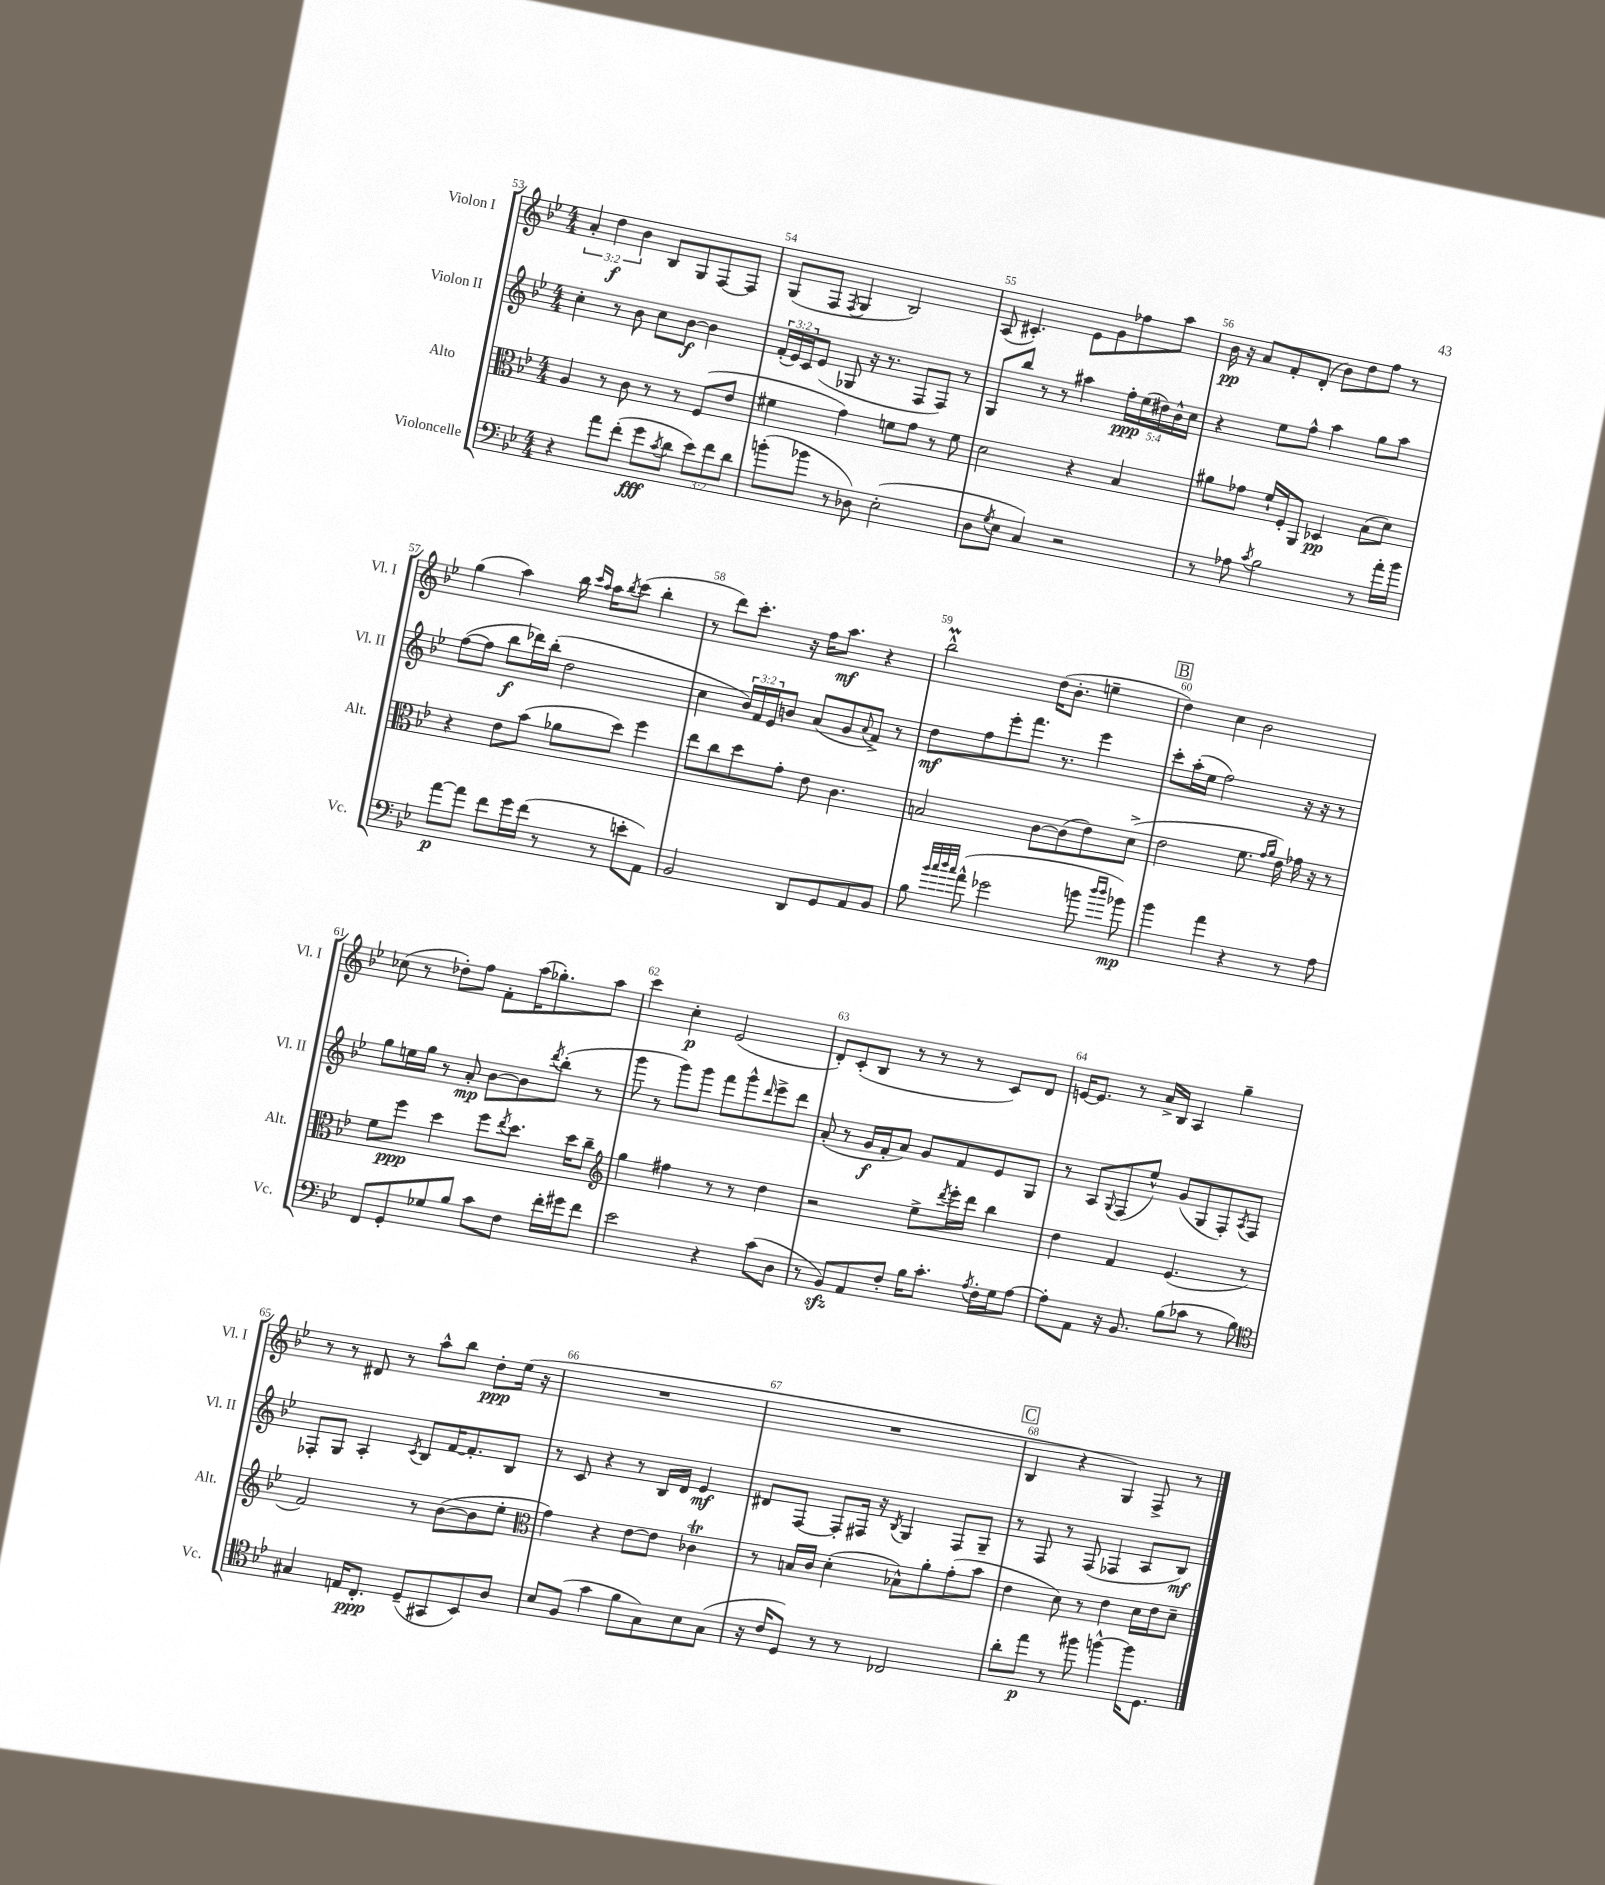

**kern	**dynam	**kern	**dynam	**kern	**dynam	**kern	**dynam
*part4	*part4	*part3	*part3	*part2	*part2	*part1	*part1
*staff4	*staff4	*staff3	*staff3	*staff2	*staff2	*staff1	*staff1
*I"Violoncelle	*	*I"Alto	*	*I"Violon II	*	*I"Violon I	*
*I'Vc.	*	*I'Alt.	*	*I'Vl. II	*	*I'Vl. I	*
*clefF4	*	*clefC3	*	*clefG2	*	*clefG2	*
*k[b-e-]	*	*k[b-e-]	*	*k[b-e-]	*	*k[b-e-]	*
*M4/4	*	*M4/4	*	*M4/4	*	*M4/4	*
=53	=53	=53	=53	=53	=53	=53	=53
4r	.	4A/	.	4cc'\	.	6a'/	.
.	.	.	.	.	.	6dd\	f
8a\L	.	8r	.	8r	.	.	.
.	.	.	.	.	.	6b-\	.
(8f'\J	.	8c\	.	8b-\	.	.	.
8g\L	fff	8r	.	8cc\L	.	8B-/L	.
8qc/	.	.	.	.	.	.	.
8d\J	.	8r	.	[8b-\J	f	8G/	.
12e-\L)	.	(8F/L	.	4b-\]	.	[8F/	.
12f\	.	.	.	.	.	.	.
.	.	8e-/J	.	.	.	8F/J]	.
12d\J	.	.	.	.	.	.	.
=54	=54	=54	=54	=54	=54	=54	=54
(8bn'\L	.	4f#X\	.	(24f'/LL	.	(8G/L	.
.	.	.	.	24e-/)	.	.	.
.	.	.	.	24c/J	.	.	.
8b-X\J	.	.	.	(8e-/J	.	8F/J	.
.	.	.	.	.	.	8qF/	.
8r	.	4g\)	.	8G-X/	.	4G/	.
8D-X\)	.	.	.	16r	.	.	.
.	.	.	.	8.r	.	.	.
(2E-'\	.	8fn\L	.	.	.	2B-/)	.
.	.	8g\J	.	8F/L	.	.	.
.	.	8r	.	8F/J)	.	.	.
.	.	8f\	.	8r	.	.	.
=55	=55	=55	=55	=55	=55	=55	=55
8D\L	.	2d\	.	8G/L	.	(8A/	.
8qG/	.	.	.	.	.	.	.
8E-\J	.	.	.	8bb-/J	.	4.c#X'/)	.
4C/)	.	.	.	8r	.	.	.
.	.	.	.	8r	.	.	.
2r	.	4r	.	4aa#X\	.	8e-\L	.
.	.	.	.	.	.	8g\	.
.	.	4B-/	.	20ff'\LL	ppp	8ff-X\	.
.	.	.	.	(20ee-\	.	.	.
.	.	.	.	20dd#X\)	.	.	.
.	.	.	.	.	.	8aa\J	.
.	.	.	.	20b-^^\	.	.	.
.	.	.	.	20cc\JJ	.	.	.
=56	=56	=56	=56	=56	=56	=56	=56
8r	.	8a#X\L	.	4r	.	16b-\	pp
.	.	.	.	.	.	16r	.
8A-X\	.	8g-X\J	.	.	.	8a/L	.
8qc/	.	.	.	.	.	.	.
2B-\	.	16f`/LL	.	8ee-\L	.	8f'/	.
.	.	16F'/J	.	.	.	.	.
.	.	8AA/J	.	8ff^^\J	.	(8d'/J	.
.	.	4D-X/	pp	4aa\	.	8b-\L)	.
.	.	.	.	.	.	8dd\	.
8r	.	(8B-\L	.	8gg\L	.	8ff\J	.
16a'\LL	.	8d\J)	.	8aa\J	.	8r	.
16b-\JJ	.	.	.	.	.	.	.
!!LO:LB:g=z
=57	=57	=57	=57	=57	=57	=57	=57
[8a\L	p	4r	.	([8ff\L	.	(4gg\	.
8a\J]	.	.	.	8ff\J]	.	.	.
8f\L	.	8e-\L	.	8bb-\L	f	4aa\)	.
16g\L	.	(8b-\J	.	16ddd-X\L)	.	.	.
(16f\JJ	.	.	.	(16bb-'\JJ	.	.	.
8r	.	8a-X\L	.	2dd\	.	16bb-\	.
.	.	.	.	.	.	16qqccc/LL	.
.	.	.	.	.	.	16qqaa/JJ	.
.	.	.	.	.	.	16aa\KL	.
.	.	.	.	.	.	8qbb-/	.
8r	.	8dd\J)	.	.	.	(8ccc\J	.
8en'\L	.	4ff\	.	.	.	4bb-'\	.
8AA\J)	.	.	.	.	.	.	.
=58	=58	=58	=58	=58	=58	=58	=58
2BB-/	.	8ee-\L	.	4cc\	.	8r	.
.	.	8cc\	.	.	.	8ddd\L)	.
.	.	8dd\	.	24b-/LL)	.	8.ccc'\J	.
.	.	.	.	24f/	.	.	.
.	.	.	.	24e-/J	.	.	.
.	.	8g'\J	.	8bn/J	.	.	.
.	.	.	.	.	.	16r	.
8DD/L	.	8e-\	.	(8a/L	.	16ff\KL	.
.	.	.	.	.	.	8.aa\J	mf
8GG/	.	4.c\	.	8g/	.	.	.
.	.	.	.	8qqa/	.	.	.
8AA/	.	.	.	8f^/J)	.	4r	.
8BB-/J	.	.	.	8r	.	.	.
=59	=59	=59	=59	=59	=59	=59	=59
8B-\	.	2Bn/	.	8dd\L	mf	2bb-M^^\	.
32qqb-/LLL	.	.	.	.	.	.	.
32qqcc/	.	.	.	.	.	.	.
32qqdd/	.	.	.	.	.	.	.
32qqcc/JJJ	.	.	.	.	.	.	.
(8a^^\	.	.	.	8ff\	.	.	.
2g-X\	.	.	.	8eee-'\	.	.	.
.	.	.	.	8.fff\J	.	.	.
.	.	[8c\L	.	.	.	(16dd\KL	.
.	.	.	.	8.r	.	8.b-'\J	.
.	.	(8c\]	.	.	.	.	.
8bn\	.	8e-\)	.	4eee-\	.	4een~\	.
16qqdd/LL	.	.	.	.	.	.	.
16qqdd/JJ	.	.	.	.	.	.	.
8b-X\)	mp	(8d^\J	.	.	.	.	.
!!LO:REH:place=s1:t=B
=60	=60	=60	=60	=60	=60	=60	=60
4b-\	.	2e-\	.	8ccc'\L	.	4dd\)	.
.	.	.	.	(16aa'\L	.	.	.
.	.	.	.	16ee-\JJ	.	.	.
4a\	.	.	.	2ff\)	.	4cc\	.
4r	.	8.f\	.	.	.	2b-\	.
.	.	16qqg/LL	.	.	.	.	.
.	.	16qqa/JJ	.	.	.	.	.
.	.	16e-\)	.	.	.	.	.
8r	.	16g-X\	.	16r	.	.	.
.	.	16r	.	16r	.	.	.
8A\	.	8r	.	8r	.	.	.
!!LO:LB:g=z
=61	=61	=61	=61	=61	=61	=61	=61
8FF/L	.	8f\L	.	8gg\L	.	(8cc-X\	.
8GG'/	.	8ff\J	ppp	16een\L	.	8r	.
.	.	.	.	16gg\JJ	.	.	.
8G-X/	.	4dd\	.	8r	.	8dd-X'\L)	.
8B-/J	.	.	.	8a'/	mp	8ff\J	.
8c\L	.	8ff\L	.	[8b-\L	.	8f'\L	.
.	.	8qee-/	.	.	.	.	.
8F\J	.	8.dd\J	.	8b-\]	.	(16aa\K	.
.	.	.	.	.	.	8.gg-X'\)	.
.	.	.	.	8qddd/	.	.	.
16f'\LL	.	.	.	(8bb-'\J	.	.	.
16g#X\J	.	16dd\KL	.	.	.	.	.
8f\J	.	8cc~\J	.	8r	.	8aa\J	.
=62	=62	=62	=62	=62	=62	=62	=62
*	*	*clefG2	*	*	*	*	*
2e-\	.	4gg\	.	8ggg\	.	4ccc\	.
.	.	.	.	8r	.	.	.
.	.	4ff#X\	.	8ggg\L)	.	4cc'\	p
.	.	.	.	8ggg\J	.	.	.
4r	.	8r	.	8fff\L	.	(2e-/	.
.	.	8r	.	8ggg^^\	.	.	.
.	.	.	.	16qqddd/	.	.	.
(8c\L	.	4dd\	.	8eee-^\	.	.	.
8D\J	.	.	.	8ddd\J	.	.	.
=63	=63	=63	=63	=63	=63	=63	=63
8r	.	2r	.	(8a'/	.	8d'/L)	.
8BB-zz/L)	.	.	.	8r	.	(8c'/	.
8AA/	.	.	.	16g/LL	f	8B-/J	.
.	.	.	.	16f'/J	.	.	.
8F'/J	.	.	.	8a/J)	.	8r	.
16B-\KL	.	8ee-^\L	.	8g/L	.	8r	.
8.c'\J	.	.	.	.	.	.	.
.	.	8qddd/	.	.	.	.	.
.	.	16eee-'\L	.	8f/	.	8r	.
.	.	16ddd\JJ	.	.	.	.	.
8qA/	.	.	.	.	.	.	.
16F'\LL	.	4bb-\	.	8e-/	.	8c/L)	.
16G\J	.	.	.	.	.	.	.
[8A\J	.	.	.	8G/J	.	8d/J	.
=64	=64	=64	=64	=64	=64	=64	=64
8A'\L]	.	4dd\	.	8r	.	[16en/KL	.
.	.	.	.	.	.	8.e/J]	.
8AA\J	.	.	.	8A/L	.	.	.
.	.	.	.	8qqG/	.	.	.
16r	.	4f/	.	(8F/	.	8r	.
8.BB-/	.	.	.	.	.	.	.
.	.	.	.	8ee-^^/J)	.	16a^/LL	.
.	.	.	.	.	.	16B-/JJ	.
(8B-\L	.	(4.e-/	.	(8g/L	.	4A/	.
8c-X\J	.	.	.	8G/	.	.	.
8r	.	.	.	8F'/)	.	4gg~\	.
.	.	.	.	8qA/	.	.	.
8B-\)	.	8r	.	8F/J	.	.	.
!!LO:LB:g=z
=65	=65	=65	=65	=65	=65	=65	=65
*clefC4	*	*	*	*	*	*	*
4G#X/	.	2f/)	.	8F-X'/L	.	8r	.
.	.	.	.	8G/J	.	8r	.
16En/KL	.	.	.	4A'/	.	8d#X/	.
8.C'/J	ppp	.	.	.	.	.	.
.	.	.	.	.	.	8r	.
.	.	.	.	8qc/	.	.	.
(8D~/L	.	8r	.	8B-/L	.	8aa^^\L	.
8GG#X/	.	([8b-\L	.	[16f/K	.	8bb-\J	.
.	.	.	.	8.f'/]	.	.	.
8BB-/)	.	8b-\]	.	.	.	8dd'\L	ppp
8A/J	.	8ee-'\J	.	8B-/J	.	(16ee-\Jk	.
.	.	.	.	.	.	16r	.
=66	=66	=66	=66	=66	=66	=66	=66
*	*	*clefC3	*	*	*	*	*
8B-/L	.	4g\)	.	8r	.	1r	.
(8F/J	.	.	.	8c/	.	.	.
4g\	.	4r	.	4r	.	.	.
8f\L	.	[8e-\L	.	8r	.	.	.
8G\)	.	8e-\J]	.	16B-/LL	.	.	.
.	.	.	.	16d/JJ	.	.	.
8B-\	.	4c-XT\	.	4e-/	mf	.	.
(8G\J	.	.	.	.	.	.	.
=67	=67	=67	=67	=67	=67	=67	=67
16r	.	8r	.	8d#X/L	.	1r	.
16c/KL	.	.	.	.	.	.	.
8D/J)	.	16Bn/LL	.	[8F/J	.	.	.
.	.	16c/JJ	.	.	.	.	.
8r	.	(4d'\	.	8F'/L]	.	.	.
8r	.	.	.	16F#X/Jk	.	.	.
.	.	.	.	16r	.	.	.
.	.	.	.	8qB-/	.	.	.
2C-X/	.	8B-X^^\L)	.	4G/	.	.	.
.	.	8a'\	.	.	.	.	.
.	.	(8g'\	.	8F#/L	.	.	.
.	.	8b-\J	.	8G~/J	.	.	.
!!LO:REH:place=s1:t=C
=68	=68	=68	=68	=68	=68	=68	=68
8a'\L	.	4e-\	.	8r	.	4B-/	.
8ee-\J	p	.	.	8F/	.	.	.
8r	.	8d\)	.	8r	.	4r	.
8ff#X\	.	8r	.	(8F/	.	.	.
[4ffn^^\	.	4e-\	.	4F-X/	.	4G/)	.
16ff\KL]	.	16d\LL	.	8A/L	.	8F^/	.
8.D\J	.	16e-\J	.	.	.	.	.
.	.	8d~\J	.	8B-/J)	mf	8r	.
==	==	==	==	==	==	==	==
*-	*-	*-	*-	*-	*-	*-	*-
